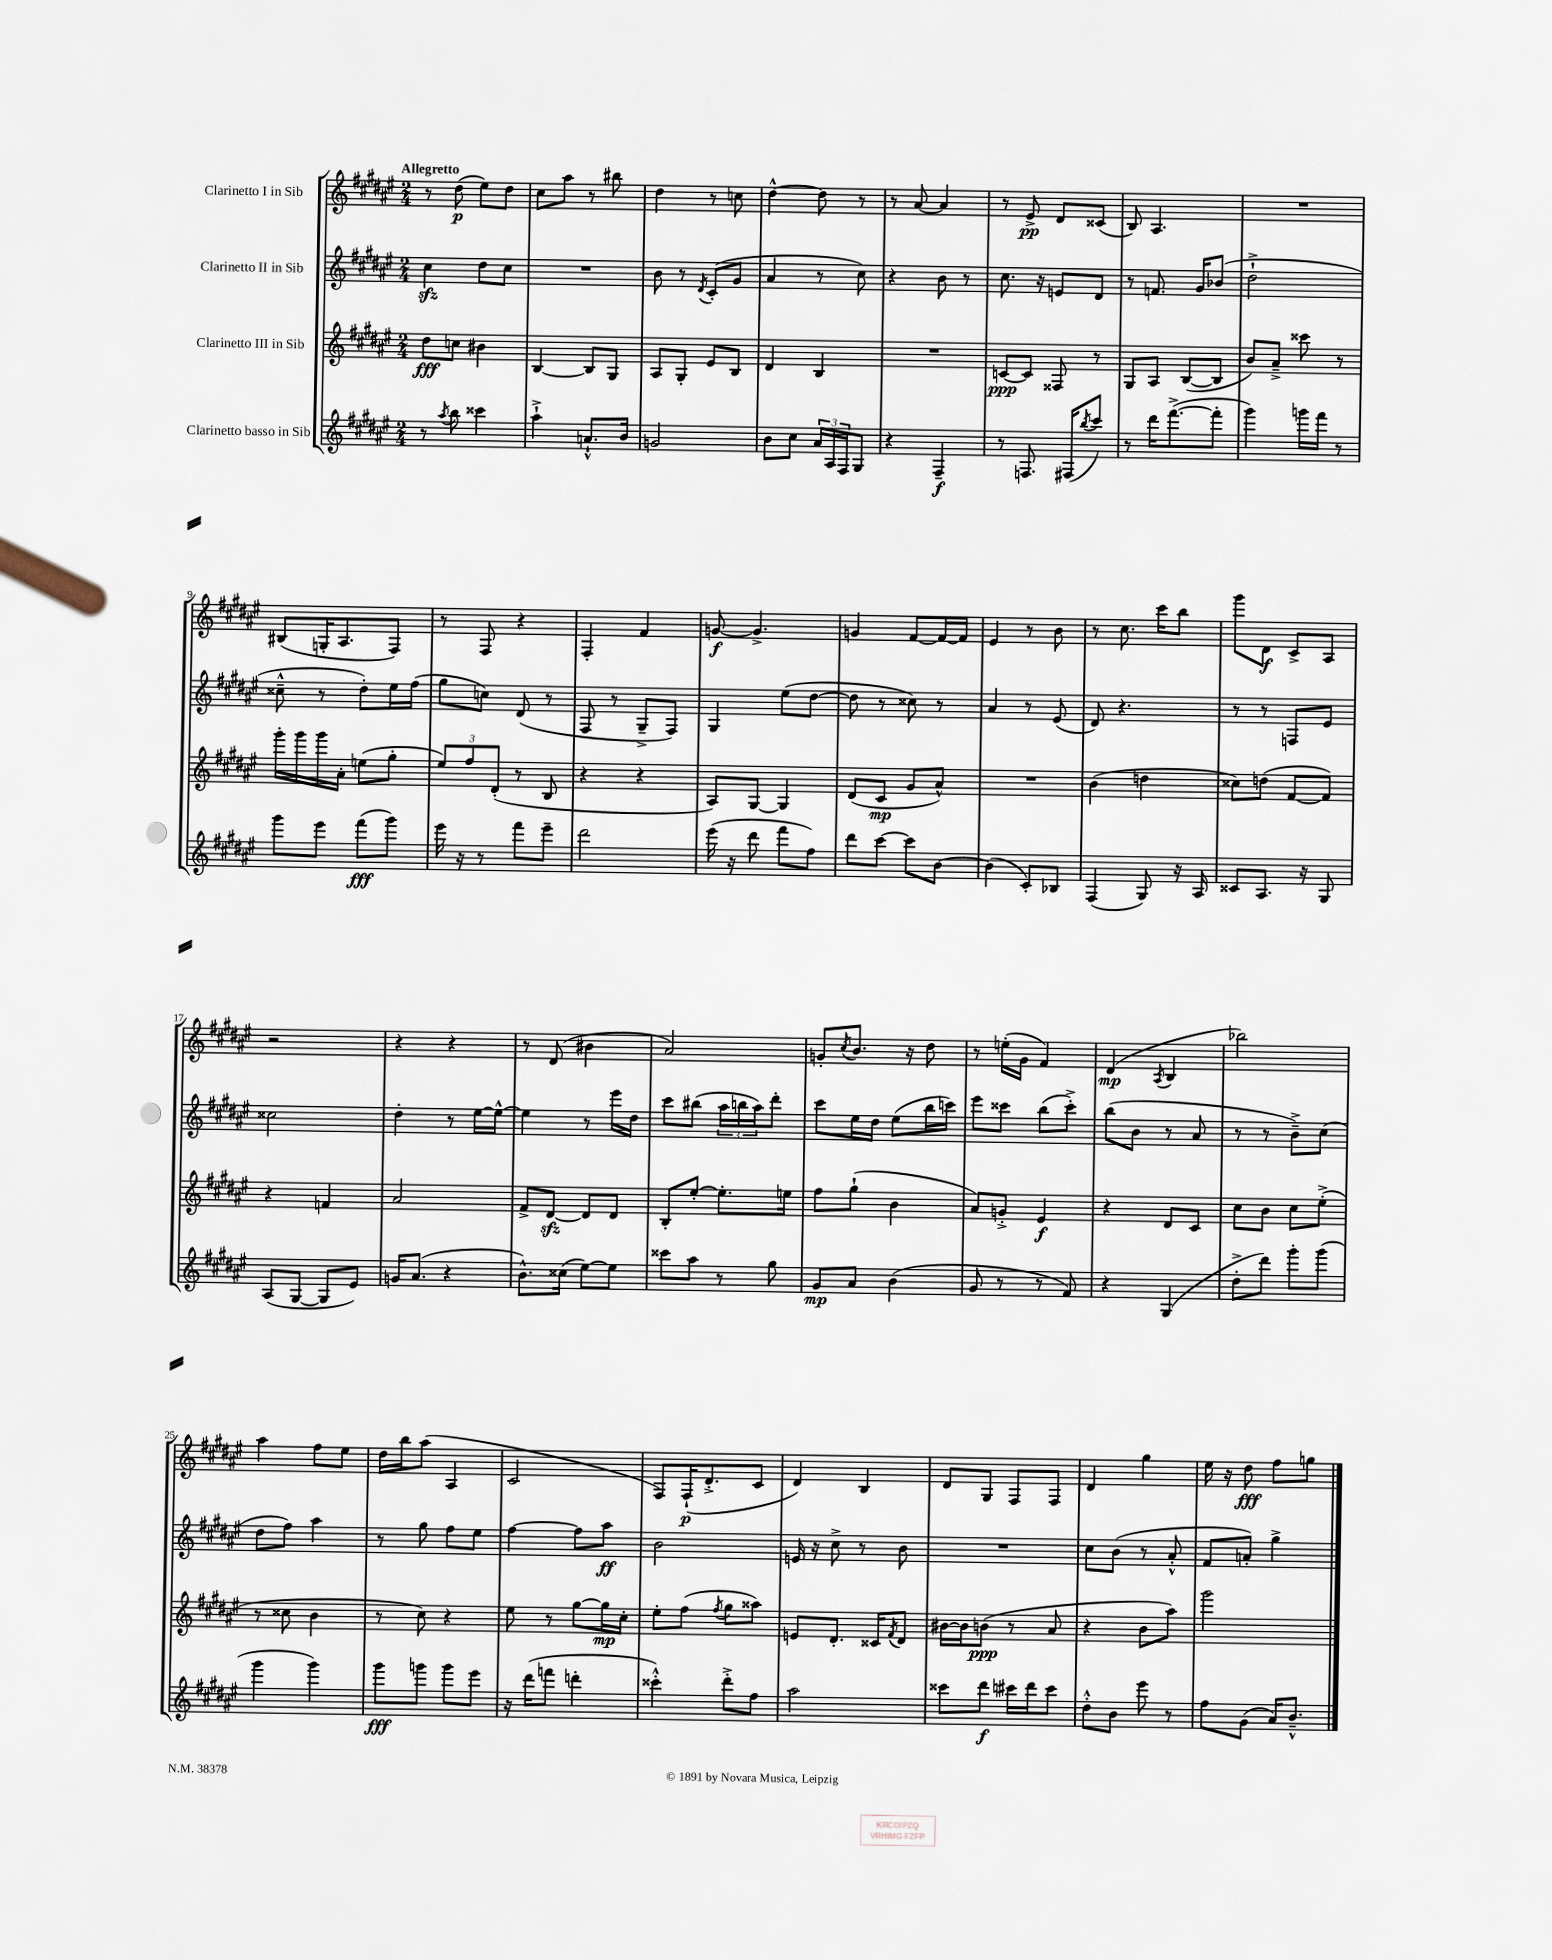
<<
\new StaffGroup <<
\new Staff = "s0" \with { instrumentName = "Clarinetto I in Sib" } {
    \clef treble \key fis \major \numericTimeSignature \time 2/4 \tempo "Allegretto"
    r8 dis''8\p( eis''8) dis''8 |
    cis''8 ais''8 r8 bis''8 |
    dis''4 r8 c''8 |
    dis''4~-^ dis''8 r8 |
    r8 ais'8~ ais'4 |
    r8 eis'8->\pp dis'8 cisis'8( |
    b8) ais4. |
    R2 |
    bis8( g16-. ais8. fis8) |
    r8 fis8 r4 |
    fis4-. fis'4 |
    g'8~\f g'4.-> |
    g'4 fis'8~ fis'16~ fis'16 |
    eis'4 r8 b'8 |
    r8 cis''8. cis'''16 b''8 |
    gis'''8 dis'8\f cis'8-> ais8 |
    r2 |
    r4 r4 |
    r8 dis'8( bis'4 |
    ais'2) |
    g'8-. \acciaccatura { cis''8 } b'8. r16 dis''8 |
    r8 e''16-.( gis'16 fis'4) |
    dis'4\mp( \acciaccatura { ais8 } b4 |
    bes''2) |
    ais''4 fis''8 eis''8 |
    dis''16 b''16 ais''8( ais4 |
    cis'2 |
    fis8) fis16-!\p( dis'8.-.-> cis'8 |
    dis'4) b4 |
    dis'8 gis8 fis8 fis8 |
    dis'4 gis''4 |
    eis''16 r16 dis''8\fff fis''8 g''8 \bar "|." |
}
\new Staff = "s1" \with { instrumentName = "Clarinetto II in Sib" } {
    \clef treble \key fis \major \numericTimeSignature \time 2/4
    cis''4\sfz dis''8 cis''8 |
    R2 |
    b'8 r8 \acciaccatura { dis'8 } cis'8-.( gis'8 |
    ais'4 r8 cis''8) |
    r4 b'8 r8 |
    cis''8. r16 e'8 dis'8 |
    r8 f'8. gis'16 bes'8( |
    dis''2-!-> |
    cisis''8---^ r8 dis''8-.) eis''16 fis''16( |
    gis''8 c''8) dis'8( r8 |
    fis8 r8 gis8---> fis8) |
    gis4 eis''8( dis''8~ |
    dis''8 r8 cisis''8) r8 |
    ais'4 r8 eis'8( |
    dis'8) r4. |
    r8 r8 f8 eis'8 |
    cisis''2 |
    dis''4-. r8 eis''16~ eis''16~-^ |
    eis''4 r8 eis'''16 dis''16 |
    cis'''8 bis''8( \tuplet 3/2 { ais''16 b''16 ais''16) } dis'''8-. |
    cis'''8 eis''16 dis''16 eis''8( b''16 c'''16) |
    eis'''8 cisis'''8 b''8( cisis'''8-.->) |
    b''8( b'8 r8 ais'8 |
    r8 r8 b'8--->) cis''8( |
    dis''8 fis''8) ais''4 |
    r8 gis''8 fis''8 eis''8 |
    fis''4~ fis''8 ais''8\ff |
    b'2 |
    e'16 r16 cis''8-> r8 b'8 |
    R2 |
    cis''8 b'8( r8 ais'8-.-^ |
    fis'8 a'8-.) gis''4-> \bar "|." |
}
\new Staff = "s2" \with { instrumentName = "Clarinetto III in Sib" } {
    \clef treble \key fis \major \numericTimeSignature \time 2/4
    dis''8\fff c''8 bis'4 |
    b4~ b8 gis8 |
    ais8 gis8-. eis'8 b8 |
    dis'4 b4 |
    R2 |
    c'8~\ppp c'8 fisis8 r8 |
    gis8 ais8 b8~( b8 |
    b'8) ais'8---> cisis'''8 r8 |
    gis'''16-. gis'''16 gis'''16 ais'16-. e''8( gis''8-. |
    \tuplet 3/2 { eis''8) fis''8 dis'8-.( } r8 b8 |
    r4 r4 |
    ais8) gis8~ gis4 |
    dis'8( cis'8\mp gis'8 ais'8-^) |
    R2 |
    b'4( d''4 |
    cisis''8) d''8( fis'8~ fis'8) |
    r4 f'4 |
    ais'2 |
    fis'8-> dis'8~\sfz dis'8 dis'8 |
    b8-. eis''8~-. eis''8.-. e''16 |
    fis''8 gis''8-!( b'4 |
    ais'8) g'8-.-> eis'4\f |
    r4 dis'8 cis'8 |
    cis''8 b'8 cis''8 eis''8-.->( |
    r8 cisis''8 b'4 |
    r8 cis''8) r4 |
    eis''8 r8 gis''8~ gis''16\mp cis''16-. |
    eis''8-. fis''8( \acciaccatura { fis''8 } gis''8 aisis''8) |
    e'8 dis'8.-. cisis'16 \acciaccatura { fis'8 } dis'8 |
    bis'16~ bis'16 b'8\ppp( r8 ais'8 |
    r4 b'8 ais''8) |
    gis'''2 \bar "|." |
}
\new Staff = "s3" \with { instrumentName = "Clarinetto basso in Sib" } {
    \clef treble \key fis \major \numericTimeSignature \time 2/4
    r8 \acciaccatura { ais''8 } b''8 cisis'''4 |
    ais''4-!-> a'8.-!-^ b'16 |
    g'2 |
    b'8 cis''8 \tuplet 3/2 { ais'16 ais16 fis16 } gis8 |
    r4 fis4--\f |
    r8 f8. fis16( \acciaccatura { b''8 } cis'''8) |
    r8 dis'''16 fis'''8.~->( fis'''8-. |
    gis'''4) g'''16 fis'''16 r8 |
    gis'''8 eis'''8 fis'''8\fff( gis'''8) |
    eis'''16 r16 r8 fis'''8 eis'''8-- |
    dis'''2 |
    eis'''16( r16 dis'''8 fis'''8 fis''8) |
    dis'''8 cis'''8~ cis'''8 b'8~ |
    b'4( cis'8-.) bes8 |
    fis4( gis8) r16 ais16 |
    cisis'8 ais8. r16 gis8 |
    ais8( gis8~ gis8 eis'8) |
    g'16 ais'8.( r4 |
    b'8.-^) cisis''16( eis''8~) eis''8 |
    cisis'''8 ais''8 r8 gis''8 |
    gis'8\mp ais'8 b'4( |
    gis'8 r8 r8 fis'8) |
    r4 gis4( |
    dis''8-.-> dis'''8) gis'''8-. gis'''8( |
    gis'''4 gis'''4) |
    gis'''8\fff g'''8 g'''8 eis'''8 |
    r16 dis'''16( f'''8 d'''4-. |
    cisis'''4-.-^) dis'''8-.-> fis''8 |
    ais''2 |
    cisis'''8 dis'''8\f cis'''16 dis'''16 cis'''8 |
    dis''8-.-^ b'8 eis'''8 r8 |
    fis''8 gis'8( ais'16) b'8.---^ \bar "|." |
}
>>
>>
